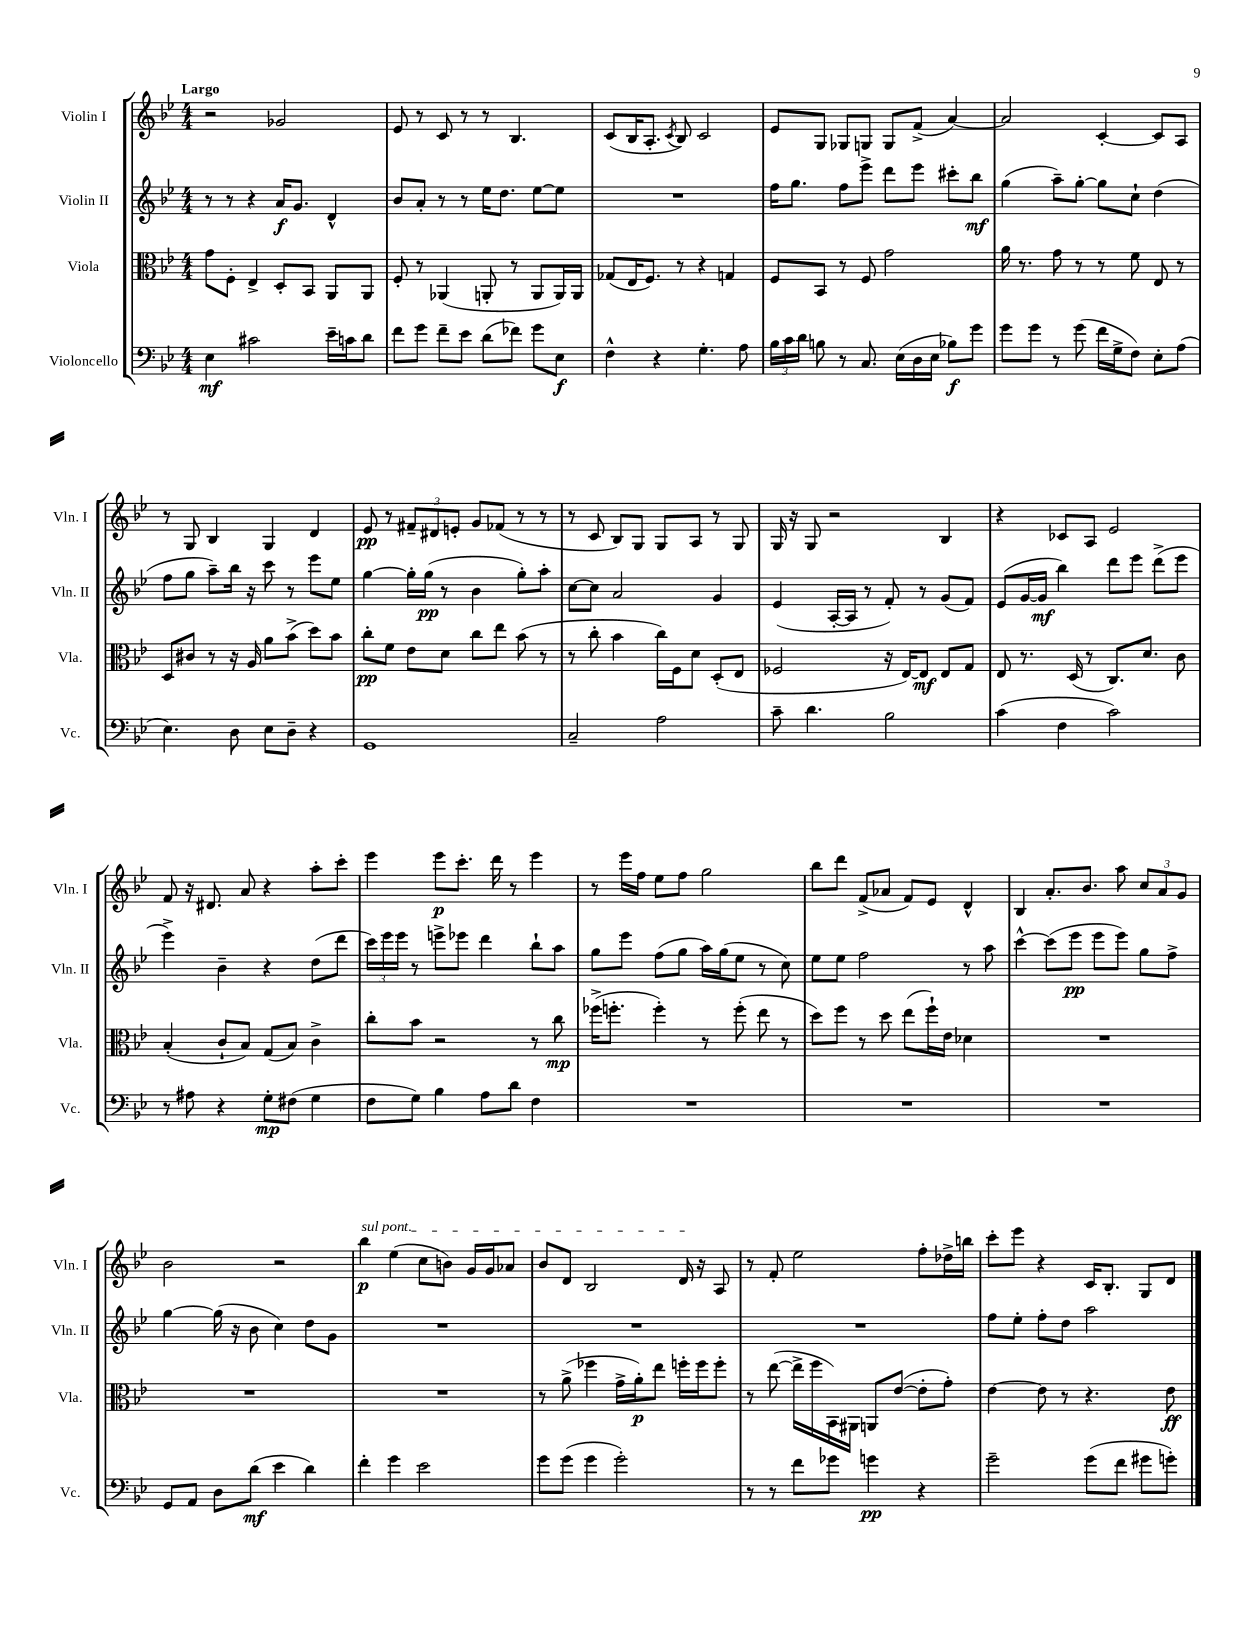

**kern	**kern	**kern	**kern
*staff4	*staff3	*staff2	*staff1
*clefF4	*clefC3	*clefG2	*clefG2
*k[b-e-]	*k[b-e-]	*k[b-e-]	*k[b-e-]
*M4/4	*M4/4	*M4/4	*M4/4
4E-	8g	8r	2r
.	8F'	8r	.
2c#	4E-^	4r	.
.	8D'	16a	2g-
.	.	8.g	.
.	8BB-	.	.
16e-~	8AA	4d^^	.
16c	.	.	.
8d	8AA	.	.
=	=	=	=
8f	8F'	8b-	8e-
8g	8r	8a'	8r
8f~	(4AA-	8r	8c
8e-	.	8r	8r
(8d	8AA'	16ee-	8r
.	.	8.dd	.
8f-)	8r	.	4.B-
8g	8AA	[8ee-	.
8E-	16AA)	8ee-]	.
.	16AA	.	.
=	=	=	=
4F^^	(8G-	1r	(8c
.	16E-	.	16B-
.	8.F)	.	8.A'
4r	.	.	.
.	.	.	8qc
.	8r	.	8B-)
4.G'	4r	.	2c
.	4G	.	.
8A	.	.	.
=	=	=	=
24B-	8F	16ff	8e-
24c	.	.	.
.	.	8.gg	.
24d	.	.	.
8B	8BB-	.	8G
8r	8r	8ff	8G-
8.C	8F	8eee-^	8G
.	2g	8ddd	8G
(16E-	.	.	.
16D	.	8eee-	(8f^
16E-	.	.	.
8B-)	.	8ccc#'	[4a)
8g	.	8bb-	.
=	=	=	=
8g	16a	(4gg	2a]
.	8.r	.	.
8g	.	.	.
8r	8g	8aa~)	.
(8g	8r	[8gg'	.
16f	8r	8gg]	[4c'
16G^	.	.	.
8F)	8f	8cc`	.
8E-'	8E-	(4dd	8c]
(8A	8r	.	8A
=	=	=	=
4.E-)	8D	8ff	8r
.	8c#	8gg	8G
.	8r	8aa~)	4B-
8D	16r	16bb-	.
.	16A	16r	.
8E-	8a	8ccc	4G
8D~	(8b-^	8r	.
4r	8dd)	8eee-	4d
.	8b-	8ee-	.
=	=	=	=
1GG	8cc'	[4gg	8e-
.	8f	.	8r
.	8e-	16gg']	12f#~
.	.	(16gg	.
.	.	.	12d#
.	8d	8r	.
.	.	.	12e'
.	8cc	4b-	8g
.	8ee-	.	(8f-
.	(8b-	8gg')	8r
.	8r	8aa'	8r
=	=	=	=
2C~	8r	[8cc	8r
.	8cc'	8cc]	8c
.	4b-	2a	8B-)
.	.	.	8G
2A	16cc)	.	8G
.	16F	.	.
.	8d	.	8A
.	(8D'	4g	8r
.	8E-	.	8G
=	=	=	=
8c~	2F-	(4e-	16G
.	.	.	16r
4.d	.	.	8G
.	.	[16A'	2r
.	.	16A]	.
.	.	8r	.
2B-	16r	8f')	.
.	[16E-)	.	.
.	8E-]	8r	.
.	8E-	(8g	4B-
.	8G	8f)	.
=	=	=	=
(4c	8E-	(8e-	4r
.	8.r	[16g	.
.	.	16g]	.
4F	.	4bb-)	8c-
.	(16D	.	.
.	8r	.	8A
2c)	8.C)	8ddd	2e-
.	.	8eee-	.
.	8.d	.	.
.	.	(8ddd^	.
.	8c	8eee-	.
=	=	=	=
8r	(4B-'	4eee-^)	8f
8A#	.	.	16r
.	.	.	8.d#
4r	8c`	4b-~	.
.	8B-)	.	8a
8G'	(8G	4r	4r
(8F#	8B-)	.	.
4G	4c^	(8dd	8aa'
.	.	8ddd	8ccc'
=	=	=	=
8F	8cc'	24ccc)	4eee-
.	.	24eee-	.
.	.	24eee-	.
8G)	8b-	8r	.
4B-	2r	8eee^	8eee-
.	.	8eee-	8.ccc'
8A	.	4ddd	.
.	.	.	16ddd
8d	.	.	8r
4F	8r	8bb-`	4eee-
.	8cc	8aa	.
=	=	=	=
1r	(16ff-^	8gg	8r
.	8.ff'	.	.
.	.	8eee-	16eee-
.	.	.	16ff
.	4ff')	(8ff	8ee-
.	.	8gg	8ff
.	8r	16aa)	2gg
.	.	(16gg	.
.	(8ff'	8ee-	.
.	8ee-	8r	.
.	8r	8cc)	.
=	=	=	=
1r	8dd)	8ee-	8bb-
.	8ff	8ee-	8ddd
.	8r	2ff	(8f^
.	8dd	.	8a-
.	(8ee-	.	8f)
.	16ff`)	.	8e-
.	16e-	.	.
.	4d-	8r	4d^^
.	.	8aa	.
=	=	=	=
1r	1r	[4ccc^^	4B-
.	.	(8ccc]	8.a'
.	.	8eee-	.
.	.	.	8.b-
.	.	8eee-	.
.	.	8eee-)	8aa
.	.	8gg	12cc
.	.	.	12a
.	.	8ff^	.
.	.	.	12g
=	=	=	=
8GG	1r	[4gg	2b-
8AA	.	.	.
8D	.	(16gg]	.
.	.	16r	.
(8d	.	8b-	.
4e-	.	4cc)	2r
4d)	.	8dd	.
.	.	8g	.
=	=	=	=
4f'	1r	1r	4bb-
4g	.	.	(4ee-
2e-	.	.	8cc
.	.	.	8b)
.	.	.	16g
.	.	.	16g
.	.	.	8a-
=	=	=	=
8g	8r	1r	8b-
(8g	(8a^	.	8d
4g	4ff-	.	2B-
2g')	16g^	.	.
.	16a')	.	.
.	8ee-	.	.
.	16ff'	.	16d
.	16ff	.	16r
.	8ff'	.	8A
=	=	=	=
8r	8r	1r	8r
8r	([8ee-	.	8f'
8f	16ee-^]	.	2ee-
.	16ff	.	.
8g-	16BB-)	.	.
.	16AA#	.	.
4g	8AA	.	.
.	([8e-	.	.
4r	8e-']	.	8ff'
.	8g')	.	16dd-^
.	.	.	16bb
=	=	=	=
2g~	[4e-	8ff	8ccc'
.	.	8ee-'	8eee-
.	8e-]	8ff'	4r
.	8r	8dd	.
(8g	4.r	2aa	16c
.	.	.	8.B-'
8f	.	.	.
8g#	.	.	8G
8g')	8e-	.	8d
==	==	==	==
*-	*-	*-	*-
